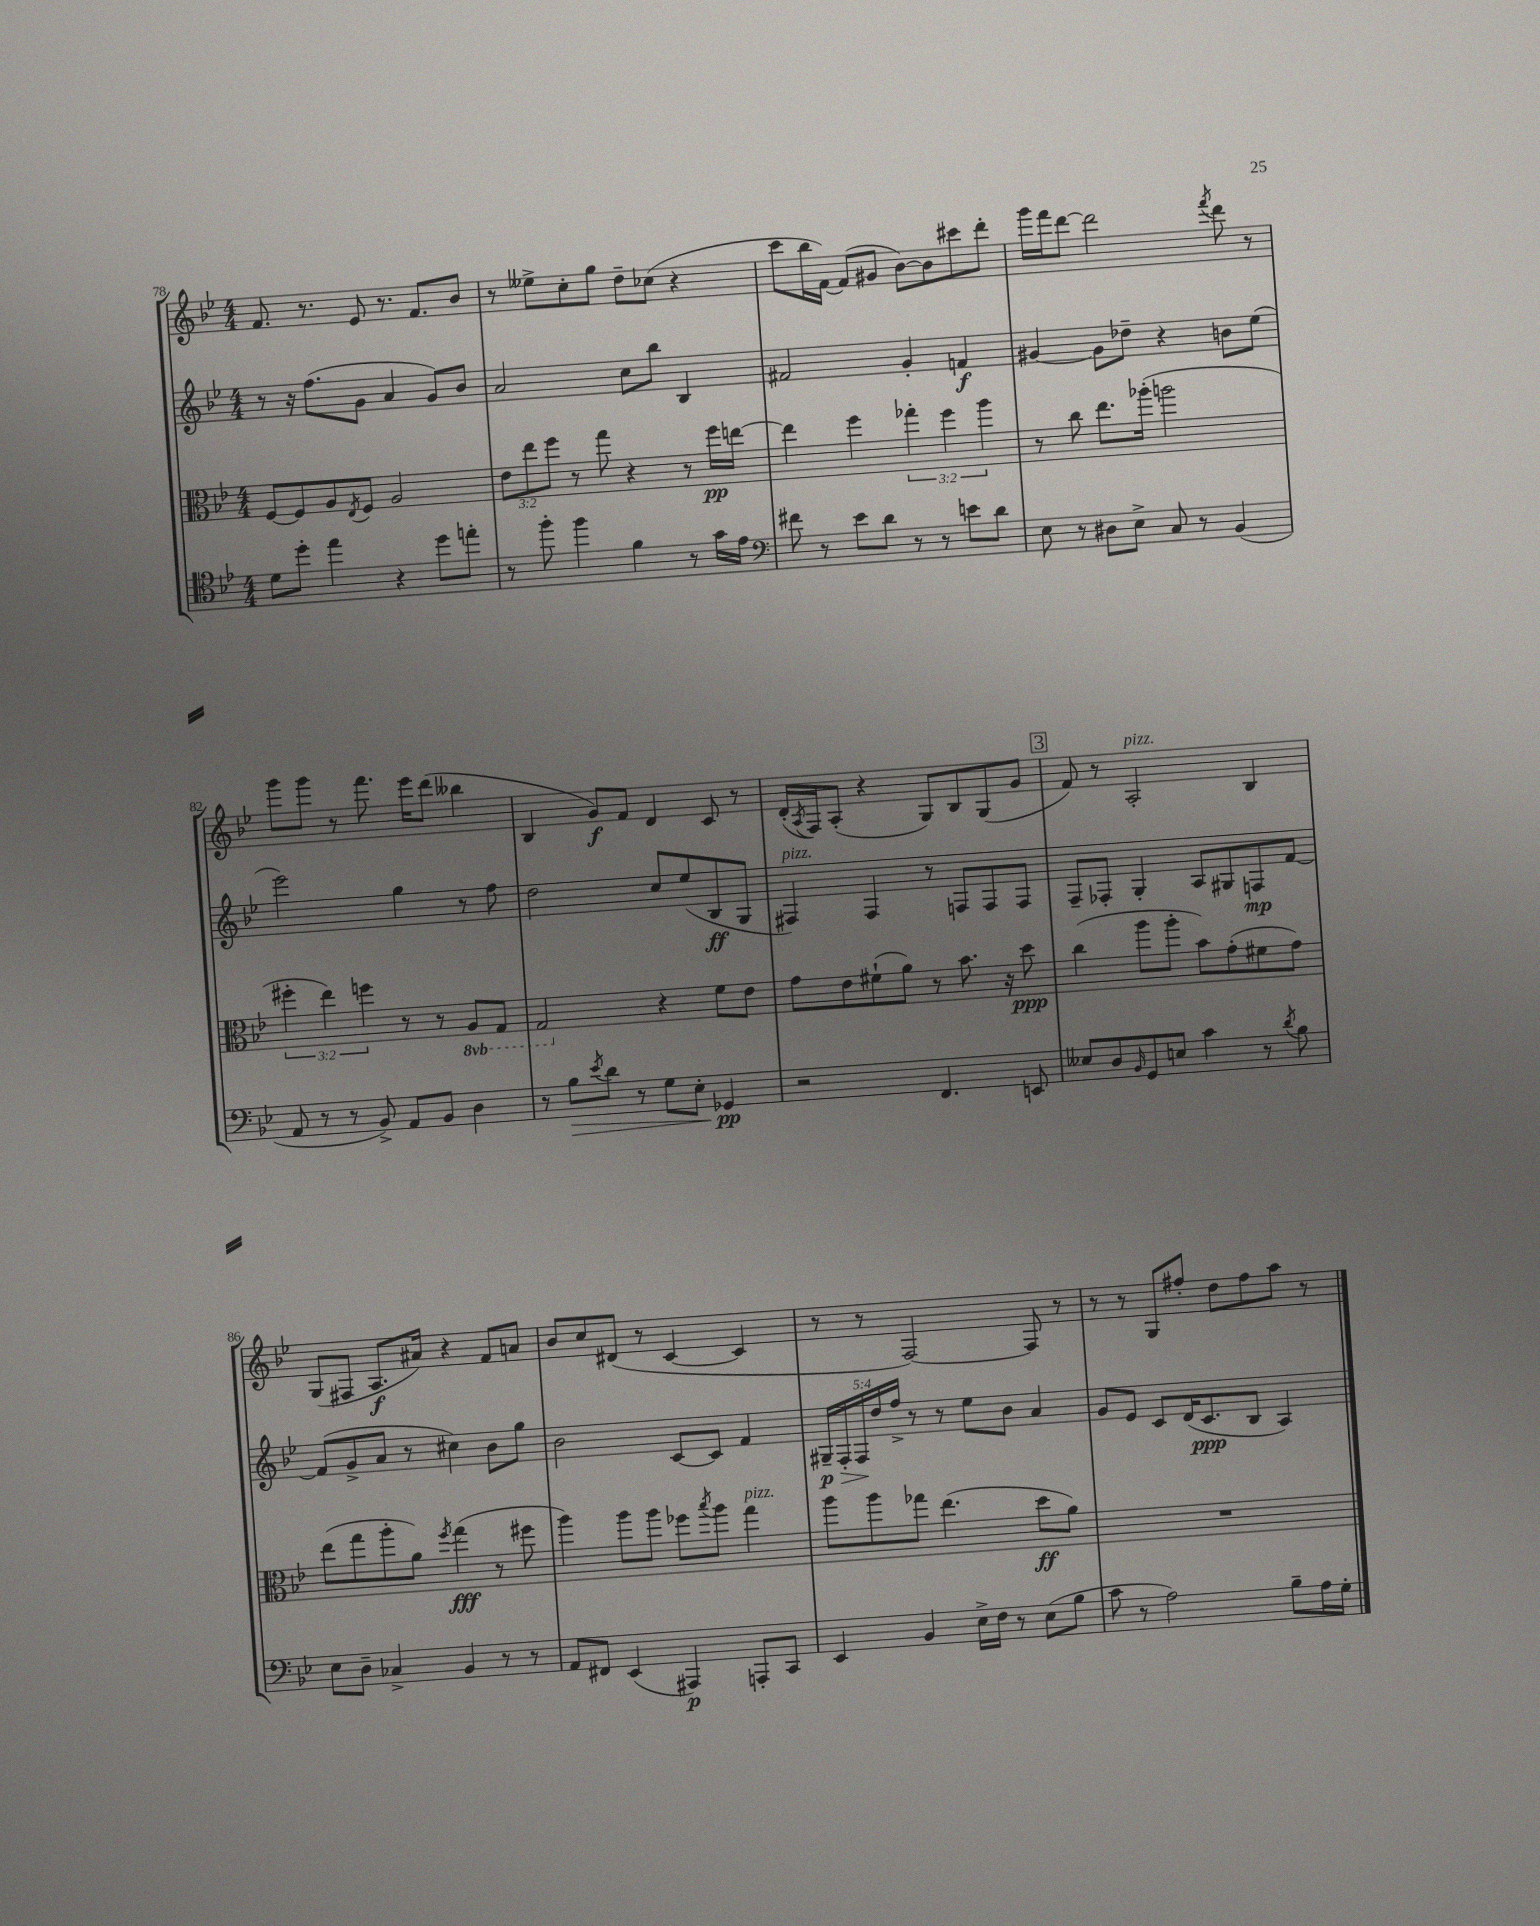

**kern	**kern	**kern	**kern
*staff4	*staff3	*staff2	*staff1
*clefC4	*clefC3	*clefG2	*clefG2
*k[b-e-]	*k[b-e-]	*k[b-e-]	*k[b-e-]
*M4/4	*M4/4	*M4/4	*M4/4
8d	[8F	8r	8.f
8dd'	8F]	16r	.
.	.	(8.ff	8.r
4ee-	8A	.	.
.	8qE-	.	.
.	8F	8g	8e-
4r	2A	4a	8.r
.	.	.	8.f
8dd	.	8g)	.
8ee'	.	8b-	8b-
=	=	=	=
8r	12e-	2a	8r
.	12ee-	.	.
8ff'	.	.	8ee--^
.	12ff	.	.
4ff	8r	.	8cc'
.	8gg	.	8gg
4f	4r	8cc	8dd~
.	.	8bb-	(8cc-
8r	8r	4B-	4r
16g	16ff	.	.
16e-	[16ee	.	.
=	=	=	=
*clefF4	*	*	*
8f#	4ee]	2f#	8ccc
8r	.	.	16bb-
.	.	.	[16f)
8e-	4ff	.	(8f]
8d	.	.	8g#
8r	6gg-'	4g'	[8b-)
8r	.	.	8b-]
.	6ff	.	.
8e	.	4f	8ccc#
.	6aa	.	.
8d	.	.	8ddd'
=	=	=	=
8E-	8r	[4g#	16ggg
.	.	.	16fff
8r	8cc	.	[8ddd
8D#	8.ee-	8g#]	2ddd]
8E-^	.	8dd-~	.
.	(16aa-'	.	.
8C	2aa	4r	.
8r	.	.	.
.	.	.	8qfff
(4BB-	.	8b	8ddd
.	.	(8ee-	8r
=	=	=	=
8AA	6ff#'	2eee-)	8ggg
8r	.	.	8ggg
.	6ee-)	.	.
8r	.	.	8r
.	6ff	.	.
8BB-^)	.	.	8.fff
8AA	8r	4gg	.
.	.	.	16eee-
8BB-	8r	.	(8ddd
4D	8AA	8r	4bb--
.	8GG	8ff	.
=	=	=	=
8r	2GG	2dd	4B-
8B-	.	.	.
8qe-	.	.	.
8d	.	.	8g)
8r	.	.	8f
8G	4r	8cc	4d
8E-'	.	(8ee-	.
4GG-	8f	8B-	8c
.	8e-	8G	8r
=	=	=	=
2r	8g	4F#)	(16d'
.	.	.	8qA
.	.	.	16F)
.	8e-	.	(8A'
.	(8f#`	4F#	4r
.	8a)	.	.
4.FF	8r	8r	8G)
.	8.b-	8F	8B-
.	.	8F	(8G
.	16r	.	.
8EE	8dd	8F	8g
=	=	=	=
8E--	(4cc	8F~	8f)
8D	.	8F-'	8r
16qqBB-	.	.	.
8GG	8aa	4G'	2A'
8E	8aa'	.	.
4c	8b-)	8A	.
.	(8g'	8G#	.
8r	8f#	8F	4B-
8qd	.	.	.
8B-	8g)	[8f	.
=	=	=	=
8E-	(8ee-	(8f]	(8G
8D~	8gg	8g^	8F#
4C-^	8aa'	8a	8.A
.	8a)	8r	.
.	.	.	16a#)
.	8qff	.	.
4BB-	(4gg	4cc#)	4r
8r	8r	8b-	8f
8r	8ff#	8gg	8a
=	=	=	=
8AA	4aa)	2b-	8b-
8FF#	.	.	8cc
(4EE-	8aa	.	(8d#
.	8aa	.	8r
4AAA#)	8ff-	[8c	[4c
.	8qbb-	.	.
.	8aa	8c]	.
8AAA'	4gg	4f	4c]
8CC	.	.	.
=	=	=	=
4EE-	8aa	20G#~	8r
.	.	20F'	.
.	.	20F	.
.	8aa	.	8r
.	.	20dd	.
.	.	20ff^	.
4BB-	8gg-	8r	[2F)
.	(4.ee-	8r	.
16E-^	.	8ee-	.
16F	.	.	.
8r	.	8b-	.
(8E-	8dd	4a	8F]
8B-	8a)	.	8r
=	=	=	=
8c	1r	8g	8r
8r	.	8e-	8r
2A)	.	8c	8G
.	.	(16d	8ff#'
.	.	8.c	.
.	.	.	8dd
.	.	8B-	8ff#
8B-~	.	4A)	8aa
16A	.	.	8r
16G'	.	.	.
==	==	==	==
*-	*-	*-	*-
